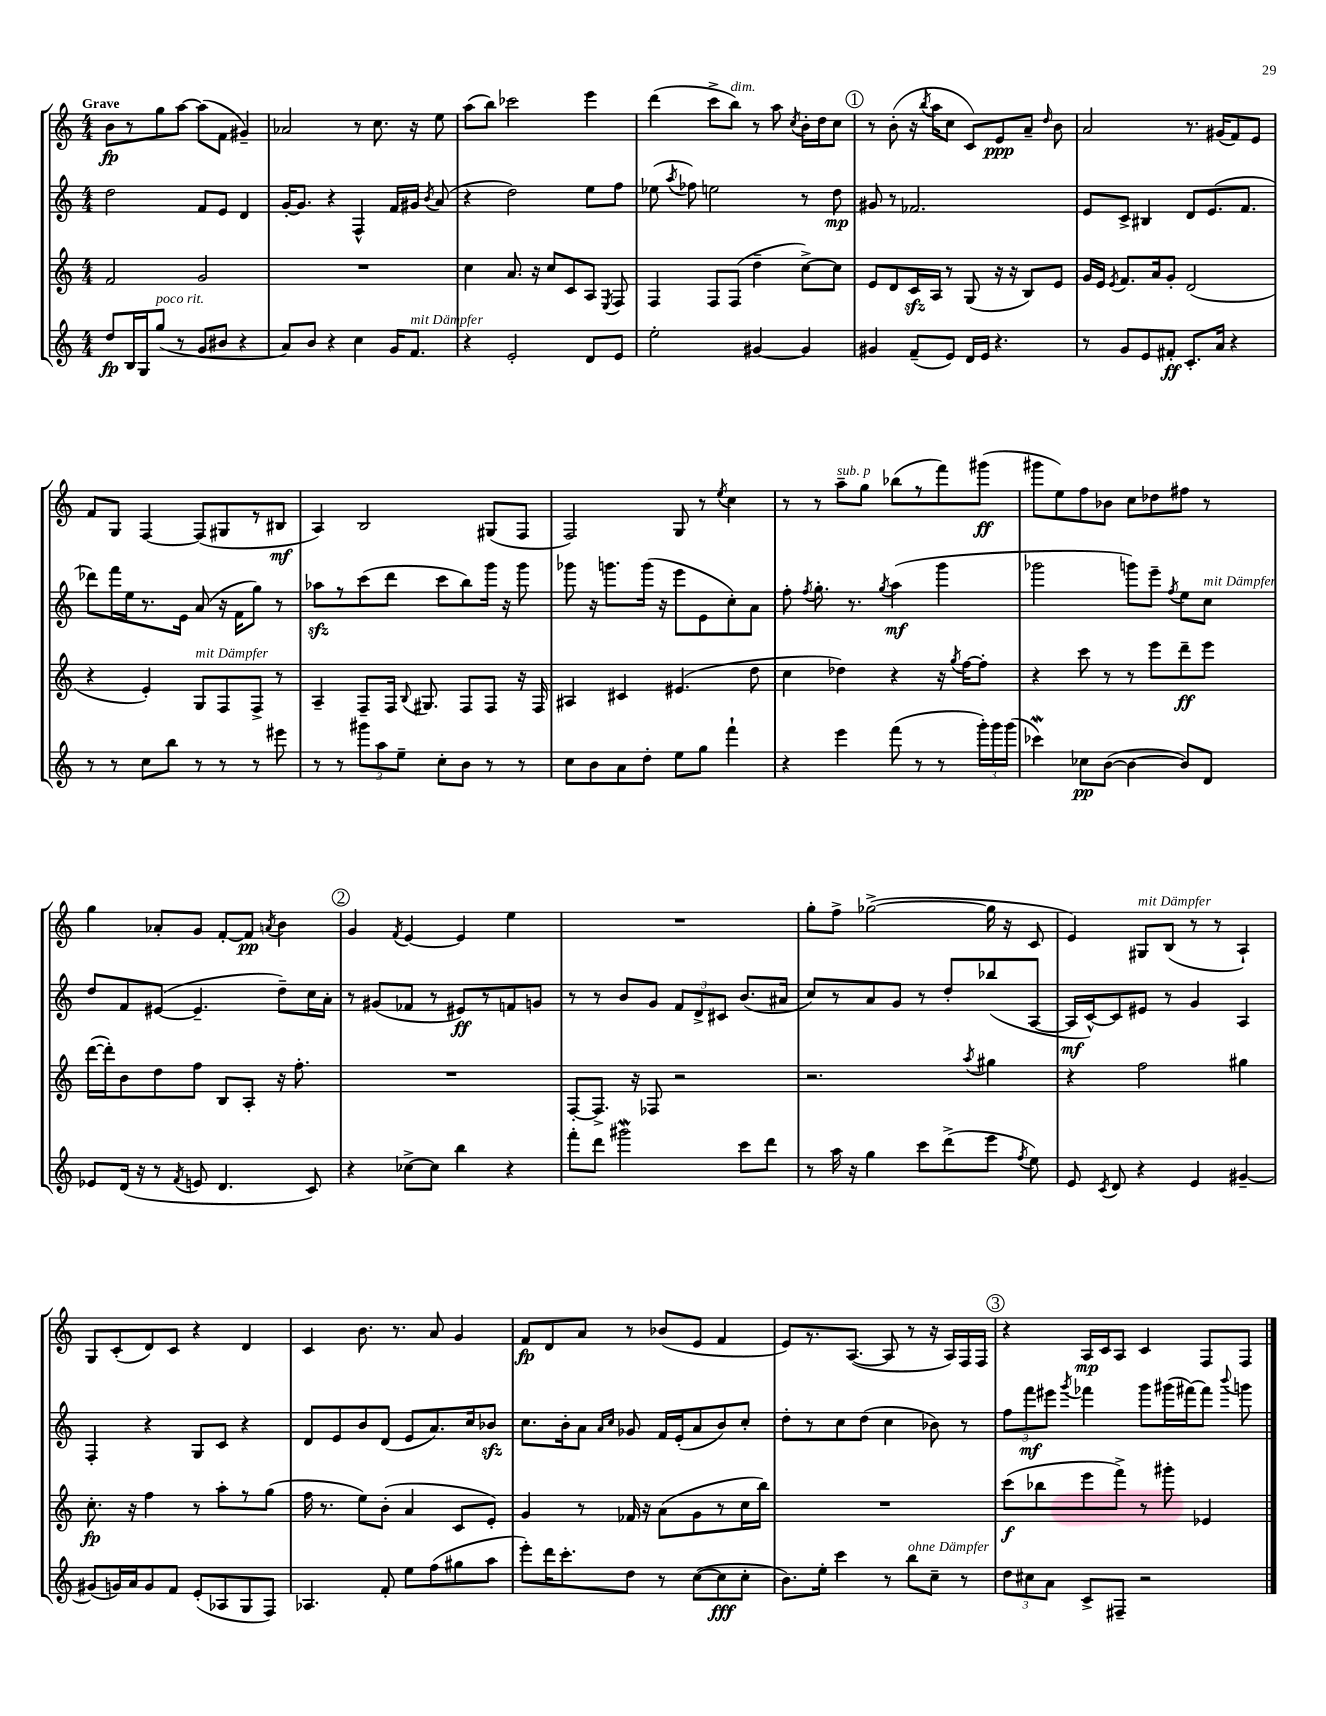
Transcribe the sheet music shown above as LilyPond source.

<<
\new StaffGroup <<
\new Staff = "s0" {
    \clef treble \key c \major \numericTimeSignature \time 4/4 \tempo "Grave"
    \autoBeamOff b'8[\fp r8 g''8 a''8]~ a''8[( f'8] gis'4--) |
    aes'2 r8 c''8. r16 e''8 |
    a''8[( b''8]) ces'''2 e'''4 |
    d'''4( c'''8[-> b''8]^\markup { \italic "dim." }) r8 a''8 \acciaccatura { c''8 } b'16[-. d''16 c''8] |
    \mark \markup { \circle "1" } r8 b'8-.( r16 \acciaccatura { b''8 } a''16[ c''8] c'8[) e'8\ppp a'8]-- \grace { d''16 } b'8 |
    a'2 r8. gis'16[( f'8) e'8] |
    f'8[ g8] f4~ f8[( gis8 r8 bis8]\mf |
    a4) b2 gis8[( f8] |
    f2) g8 r8 \acciaccatura { e''8 } c''4 |
    r8 r8 a''8[--^\markup { \italic "sub. p" } g''8] bes''8[( r8 f'''8) gis'''8]\ff( |
    gis'''8[ e''8) f''8 bes'8] c''8[ des''8 fis''8] r8 |
    g''4 aes'8[-. g'8] f'8[~-. f'8]\pp \acciaccatura { a'8 } b'4 |
    \mark \markup { \circle "2" } g'4 \acciaccatura { f'8 } e'4~ e'4 e''4 |
    R1 |
    g''8[-. f''8]-> ges''2~->( ges''16 r16 c'8 |
    e'4) gis8[^\markup { \italic "mit Dämpfer" } b8]( r8 r8 a4-!) |
    g8[ c'8-.( d'8) c'8] r4 d'4 |
    c'4 b'8. r8. a'8 g'4 |
    f'8[\fp d'8 a'8] r8 bes'8[( e'8] f'4 |
    e'8[) r8. a8.]~( a8 r8 r16 a16[) f16 f16] |
    \mark \markup { \circle "3" } r4 a16[\mp c'16 a8] c'4 f8[ f8] \bar "|." |
}
\new Staff = "s1" {
    \clef treble \key c \major \numericTimeSignature \time 4/4
    \autoBeamOff d''2 f'8[ e'8] d'4 |
    g'16[~-. g'8.] r4 f4-^ f'16[ gis'16] \acciaccatura { b'8 } a'8( |
    r4 d''2) e''8[ f''8] |
    ees''8( \acciaccatura { a''8 } fes''8) e''2 r8 d''8\mp |
    \mark \markup { \circle "1" } gis'8 r8 fes'2. |
    e'8[ c'8]-> bis4 d'8[ e'8.( f'8.] |
    des'''8[) f'''16 e''16 r8. e'16] a'8( r16 f'16[ g''8]) r8 |
    aes''8[\sfz r8 c'''8( d'''8] c'''8[ b''8) g'''16] r16 g'''8 |
    ges'''8 r16 g'''8.[ g'''16]( r16 e'''8[ e'8 c''8-.) a'8] |
    f''8-. \acciaccatura { f''8 } g''8.-. r8. \acciaccatura { g''8 } a''4\mf( g'''4 |
    ges'''2 g'''8[) e'''8]-- \acciaccatura { f''8 } e''8[ c''8]^\markup { \italic "mit Dämpfer" } |
    d''8[ f'8 eis'8]~( eis'4.-- d''8[--) c''16 a'16]-. |
    \mark \markup { \circle "2" } r8 gis'8[( fes'8] r8 eis'8[\ff) r8 f'8 g'8] |
    r8 r8 b'8[ g'8] \tuplet 3/2 { f'8[ d'8-> cis'8] } b'8.[( ais'16] |
    c''8[) r8 a'8 g'8] r8 d''8[-. bes''8( a8]~ |
    a16[\mf c'16~-^) c'8 eis'8] r8 g'4 a4 |
    f4-. r4 g8[ c'8] r4 |
    d'8[ e'8 b'8 d'8]( e'8[ a'8.) c''16 bes'8]\sfz |
    c''8.[ b'16-. a'8] \grace { a'16[ c''16] } ges'8 f'16[ e'16-.( a'8 b'8) c''8]-. |
    d''8[-. r8 c''8 d''8]( c''4 bes'8) r8 |
    \mark \markup { \circle "3" } \tuplet 3/2 { f''8[ f'''8\mf eis'''8] } \acciaccatura { g'''8 } fes'''4 g'''8[ gis'''16( fis'''16~) fis'''8] \appoggiatura { b'''8 } g'''8 \bar "|." |
}
\new Staff = "s2" {
    \clef treble \key c \major \numericTimeSignature \time 4/4
    \autoBeamOff f'2 g'2 |
    R1 |
    c''4 a'8. r16 c''8[ c'8 a8] \acciaccatura { e8 } f8 |
    f4 f8[ f8]( d''4-- c''8[~->) c''8] |
    \mark \markup { \circle "1" } e'8[ d'8 c'16\sfz a16] r8 g8( r16 r16 b8[) e'8] |
    g'16[ e'16] \acciaccatura { e'8 } f'8.[ a'16 g'8]-. d'2( |
    r4 e'4-.) g8[^\markup { \italic "mit Dämpfer" } f8 f8]-> r8 |
    a4-- f8[-- f16] \appoggiatura { b8 } gis8. f8[ f8] r16 f16 |
    ais4 cis'4 eis'4.( d''8 |
    c''4 des''4) r4 r16 \acciaccatura { g''8 } f''16[~ f''8]-. |
    r4 c'''8 r8 r8 e'''8[ d'''8--\ff e'''8] |
    d'''16[~( d'''16-.) b'8 d''8 f''8] b8[ a8]-. r16 f''8.-. |
    \mark \markup { \circle "2" } R1 |
    f8[~-. f8.]-> r16 fes8 r2 |
    r2. \acciaccatura { a''8 } gis''4 |
    r4 f''2 gis''4 |
    c''8.-.\fp r16 f''4 r8 a''8[-. r8 g''8]( |
    f''16 r8. e''8[) b'8]-.( a'4 c'8[ e'8]-.) |
    g'4 r8 fes'16 r16 a'8[( g'8 r8 c''16 b''16]) |
    R1 |
    \mark \markup { \circle "3" } c'''8[\f( bes''8 e'''8 f'''8]->) r8 gis'''8-. ees'4 \bar "|." |
}
\new Staff = "s3" {
    \clef treble \key c \major \numericTimeSignature \time 4/4
    \autoBeamOff d''8[\fp b16 g16 g''8]^\markup { \italic "poco rit." }( r8 g'8[ bis'8] r4 |
    a'8[) b'8] r4 c''4 g'16[ f'8.]^\markup { \italic "mit Dämpfer" } |
    r4 e'2-. d'8[ e'8] |
    e''2-. gis'4~ gis'4 |
    \mark \markup { \circle "1" } gis'4 f'8[--( e'8]) d'16[ e'16] r4. |
    r8 g'8[ e'8 fis'8]-.\ff c'8.[-. a'16] r4 |
    r8 r8 c''8[ b''8] r8 r8 r8 eis'''8 |
    r8 r8 \tuplet 3/2 { gis'''8[ a''8 e''8]-- } c''8[-. b'8] r8 r8 |
    c''8[ b'8 a'8 d''8]-. e''8[ g''8] f'''4-! |
    r4 e'''4 f'''8( r8 r8 \tuplet 3/2 { g'''16[-.) g'''16 g'''16]( } |
    ces'''4\mordent) ces''8[\pp b'8]~( b'4~ b'8[) d'8] |
    ees'8[ d'16]( r16 r8 \acciaccatura { f'8 } e'8 d'4. c'8) |
    \mark \markup { \circle "2" } r4 ces''8[~-> ces''8] b''4 r4 |
    f'''8[-. d'''8] gis'''2\mordent c'''8[ d'''8] |
    r8 a''16 r16 g''4 c'''8[ d'''8->( e'''8] \acciaccatura { f''8 } e''8) |
    e'8 \acciaccatura { c'8 } d'8 r4 e'4 gis'4~-- |
    gis'8[( g'16) a'16 g'8 f'8] e'8[-.( aes8 g8 f8]) |
    aes4. f'8-. e''8[ f''8( gis''8 a''8] |
    e'''8[-.) d'''16 c'''8.-. d''8] r8 c''8[~( c''8\fff c''8]-. |
    b'8.[) e''16]-. c'''4 r8 b''8[^\markup { \italic "ohne Dämpfer" } c''8]-- r8 |
    \mark \markup { \circle "3" } \tuplet 3/2 { d''8[ cis''8 a'8] } c'8[-> fis8]-- r2 \bar "|." |
}
>>
>>
\layout { \context { \Score \remove "Bar_number_engraver" } }
